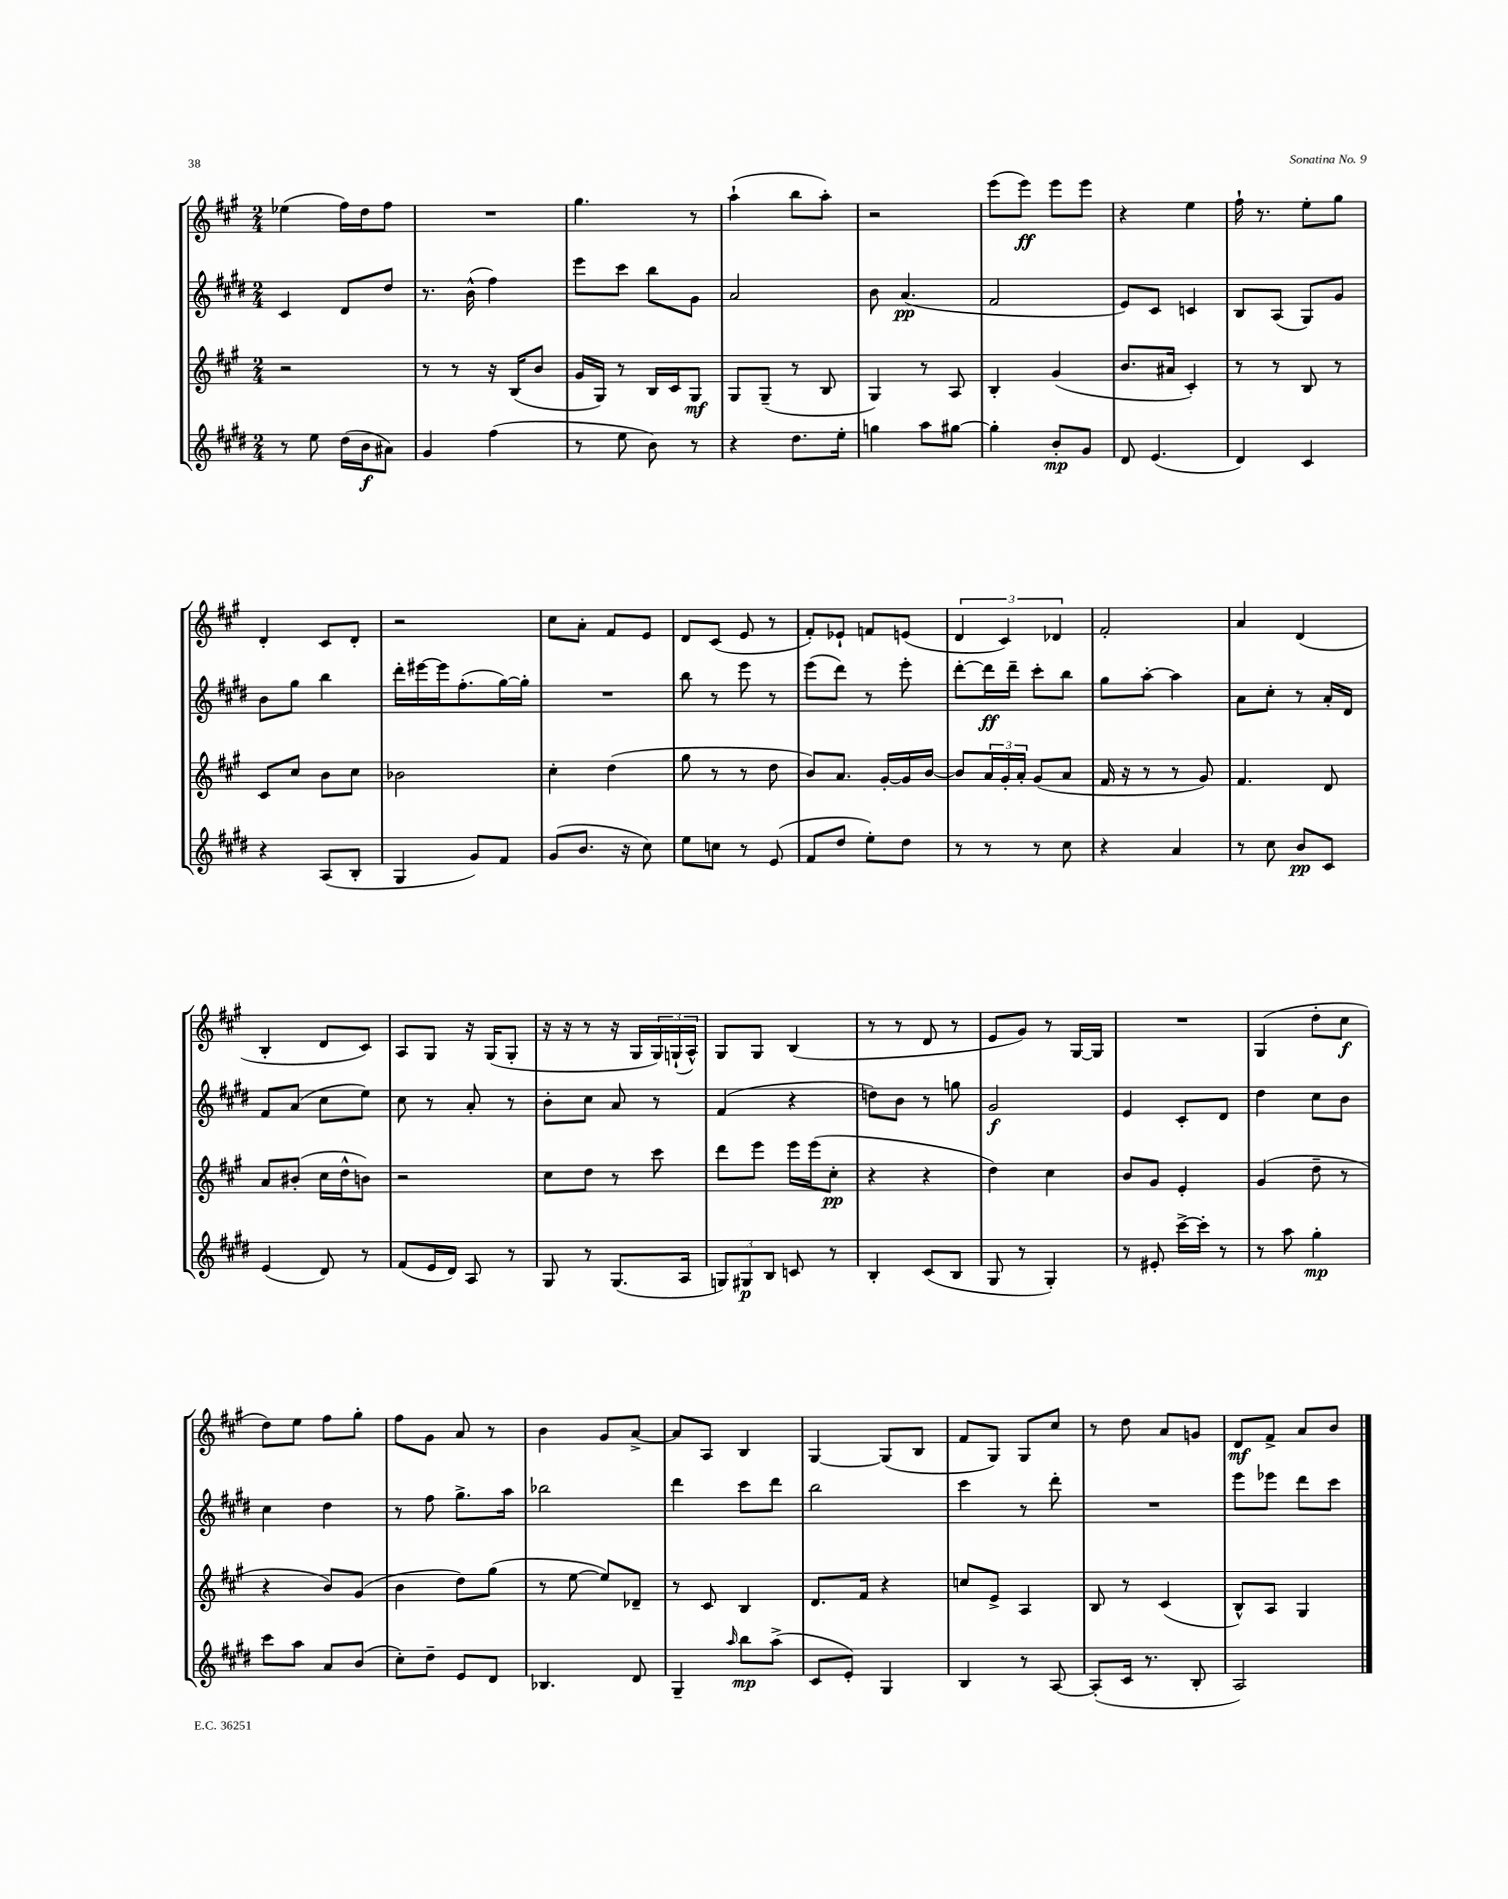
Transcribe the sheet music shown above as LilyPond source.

<<
\new StaffGroup <<
\new Staff = "s0" {
    \clef treble \key a \major \numericTimeSignature \time 2/4
    ees''4( fis''16) d''16 fis''8 |
    R2 |
    gis''4. r8 |
    a''4-!( b''8 a''8-.) |
    r2 |
    e'''8( e'''8\ff) e'''8 e'''8 |
    r4 e''4 |
    fis''16-! r8. e''8-. gis''8 |
    d'4-. cis'8 d'8-. |
    r2 |
    cis''8 a'8-. fis'8 e'8 |
    d'8 cis'8( e'8 r8 |
    fis'8-.) ees'8-! f'8 e'8( |
    \tuplet 3/2 { d'4 cis'4) des'4 } |
    fis'2-. |
    a'4 d'4( |
    b4-. d'8 cis'8) |
    a8 gis8 r16 gis16( gis8-. |
    r16 r16 r8 r16 gis16 \tuplet 3/2 { gis16) g16-!( a16-^) } |
    gis8 gis8 b4( |
    r8 r8 d'8 r8 |
    e'8 gis'8) r8 gis16~ gis16 |
    R2 |
    gis4( d''8-. cis''8\f |
    d''8) e''8 fis''8 gis''8-. |
    fis''8 gis'8 a'8 r8 |
    b'4 gis'8 a'8~-> |
    a'8 a8 b4 |
    gis4~ gis8( b8 |
    fis'8 gis8) gis8 cis''8 |
    r8 d''8 a'8 g'8 |
    d'8\mf fis'8-> a'8 b'8 \bar "|." |
}
\new Staff = "s1" {
    \clef treble \key e \major \numericTimeSignature \time 2/4
    cis'4 dis'8 dis''8 |
    r8. b'16-^( fis''4) |
    e'''8 cis'''8 b''8 gis'8 |
    a'2 |
    b'8 a'4.\pp( |
    fis'2 |
    e'8) cis'8 c'4 |
    b8 a8( gis8) gis'8 |
    b'8 gis''8 b''4 |
    dis'''16-. eis'''16~ eis'''16 fis''8.-.( gis''16~) gis''16-. |
    R2 |
    b''8 r8 e'''8 r8 |
    e'''8( dis'''8) r8 e'''8-. |
    dis'''8~-. dis'''16\ff dis'''16-- cis'''8-. b''8 |
    gis''8 a''8~-. a''4 |
    a'8 cis''8-. r8 a'16-. dis'16 |
    fis'8 a'8( cis''8 e''8) |
    cis''8 r8 a'8-. r8 |
    b'8-. cis''8 a'8 r8 |
    fis'4( r4 |
    d''8) b'8 r8 g''8 |
    gis'2\f |
    e'4 cis'8-. dis'8 |
    dis''4 cis''8 b'8 |
    cis''4 dis''4 |
    r8 fis''8 gis''8.-> a''16 |
    bes''2 |
    dis'''4 cis'''8 dis'''8 |
    b''2 |
    cis'''4 r8 dis'''8-. |
    R2 |
    e'''8 ees'''8 dis'''8 cis'''8 \bar "|." |
}
\new Staff = "s2" {
    \clef treble \key a \major \numericTimeSignature \time 2/4
    r2 |
    r8 r8 r16 b16( b'8 |
    gis'16 gis16) r8 b16 cis'16 gis8\mf |
    gis8 gis8--( r8 b8 |
    gis4) r8 a8 |
    b4-. gis'4( |
    b'8. ais'16 cis'4-.) |
    r8 r8 b8 r8 |
    cis'8 cis''8 b'8 cis''8 |
    bes'2 |
    cis''4-. d''4( |
    gis''8 r8 r8 d''8 |
    b'8) a'8. gis'16~-. gis'16 b'16~ |
    b'8 \tuplet 3/2 { a'16 gis'16-. a'16-. } gis'8( a'8 |
    fis'16 r16 r8 r8 gis'8) |
    fis'4. d'8 |
    a'8 bis'8-.( cis''16 d''16-^ b'8) |
    r2 |
    cis''8 d''8 r8 cis'''8 |
    d'''8 e'''8 e'''16 e'''16( cis''8-.\pp |
    r4 r4 |
    d''4) cis''4 |
    b'8 gis'8 e'4-. |
    gis'4( d''8-- r8 |
    r4 b'8) gis'8( |
    b'4 d''8) gis''8( |
    r8 e''8~ e''8) des'8-- |
    r8 cis'8 b4 |
    d'8. fis'16 r4 |
    c''8 e'8-> a4 |
    b8 r8 cis'4( |
    b8-^) a8 gis4 \bar "|." |
}
\new Staff = "s3" {
    \clef treble \key e \major \numericTimeSignature \time 2/4
    r8 e''8 dis''16( b'16\f ais'8) |
    gis'4 fis''4( |
    r8 e''8 b'8) r8 |
    r4 dis''8. e''16-. |
    g''4 a''8 gis''8~ |
    gis''4-. b'8-.\mp gis'8 |
    dis'8 e'4.( |
    dis'4) cis'4 |
    r4 a8( b8-. |
    gis4 gis'8) fis'8 |
    gis'8( b'8. r16 cis''8) |
    e''8 c''8 r8 e'8( |
    fis'8 dis''8 e''8-.) dis''8 |
    r8 r8 r8 cis''8 |
    r4 a'4 |
    r8 cis''8 b'8\pp cis'8 |
    e'4( dis'8) r8 |
    fis'8( e'16 dis'16) a8 r8 |
    gis8 r8 gis8.( a16 |
    \tuplet 3/2 { g8) gis8\p b8 } c'8 r8 |
    b4-. cis'8( b8 |
    gis8 r8 gis4-.) |
    r8 eis'8-. cis'''16~-> cis'''16-. r8 |
    r8 a''8 gis''4-.\mp |
    cis'''8 a''8 a'8 b'8( |
    cis''8-.) dis''8-- e'8 dis'8 |
    bes4. dis'8 |
    gis4-- \grace { a''16 } b''8\mp a''8->( |
    cis'8 e'8-.) gis4 |
    b4 r8 a8~ |
    a8-.( cis'16 r8. b8-. |
    a2) \bar "|." |
}
>>
>>
\layout { \context { \Score \remove "Bar_number_engraver" } }
